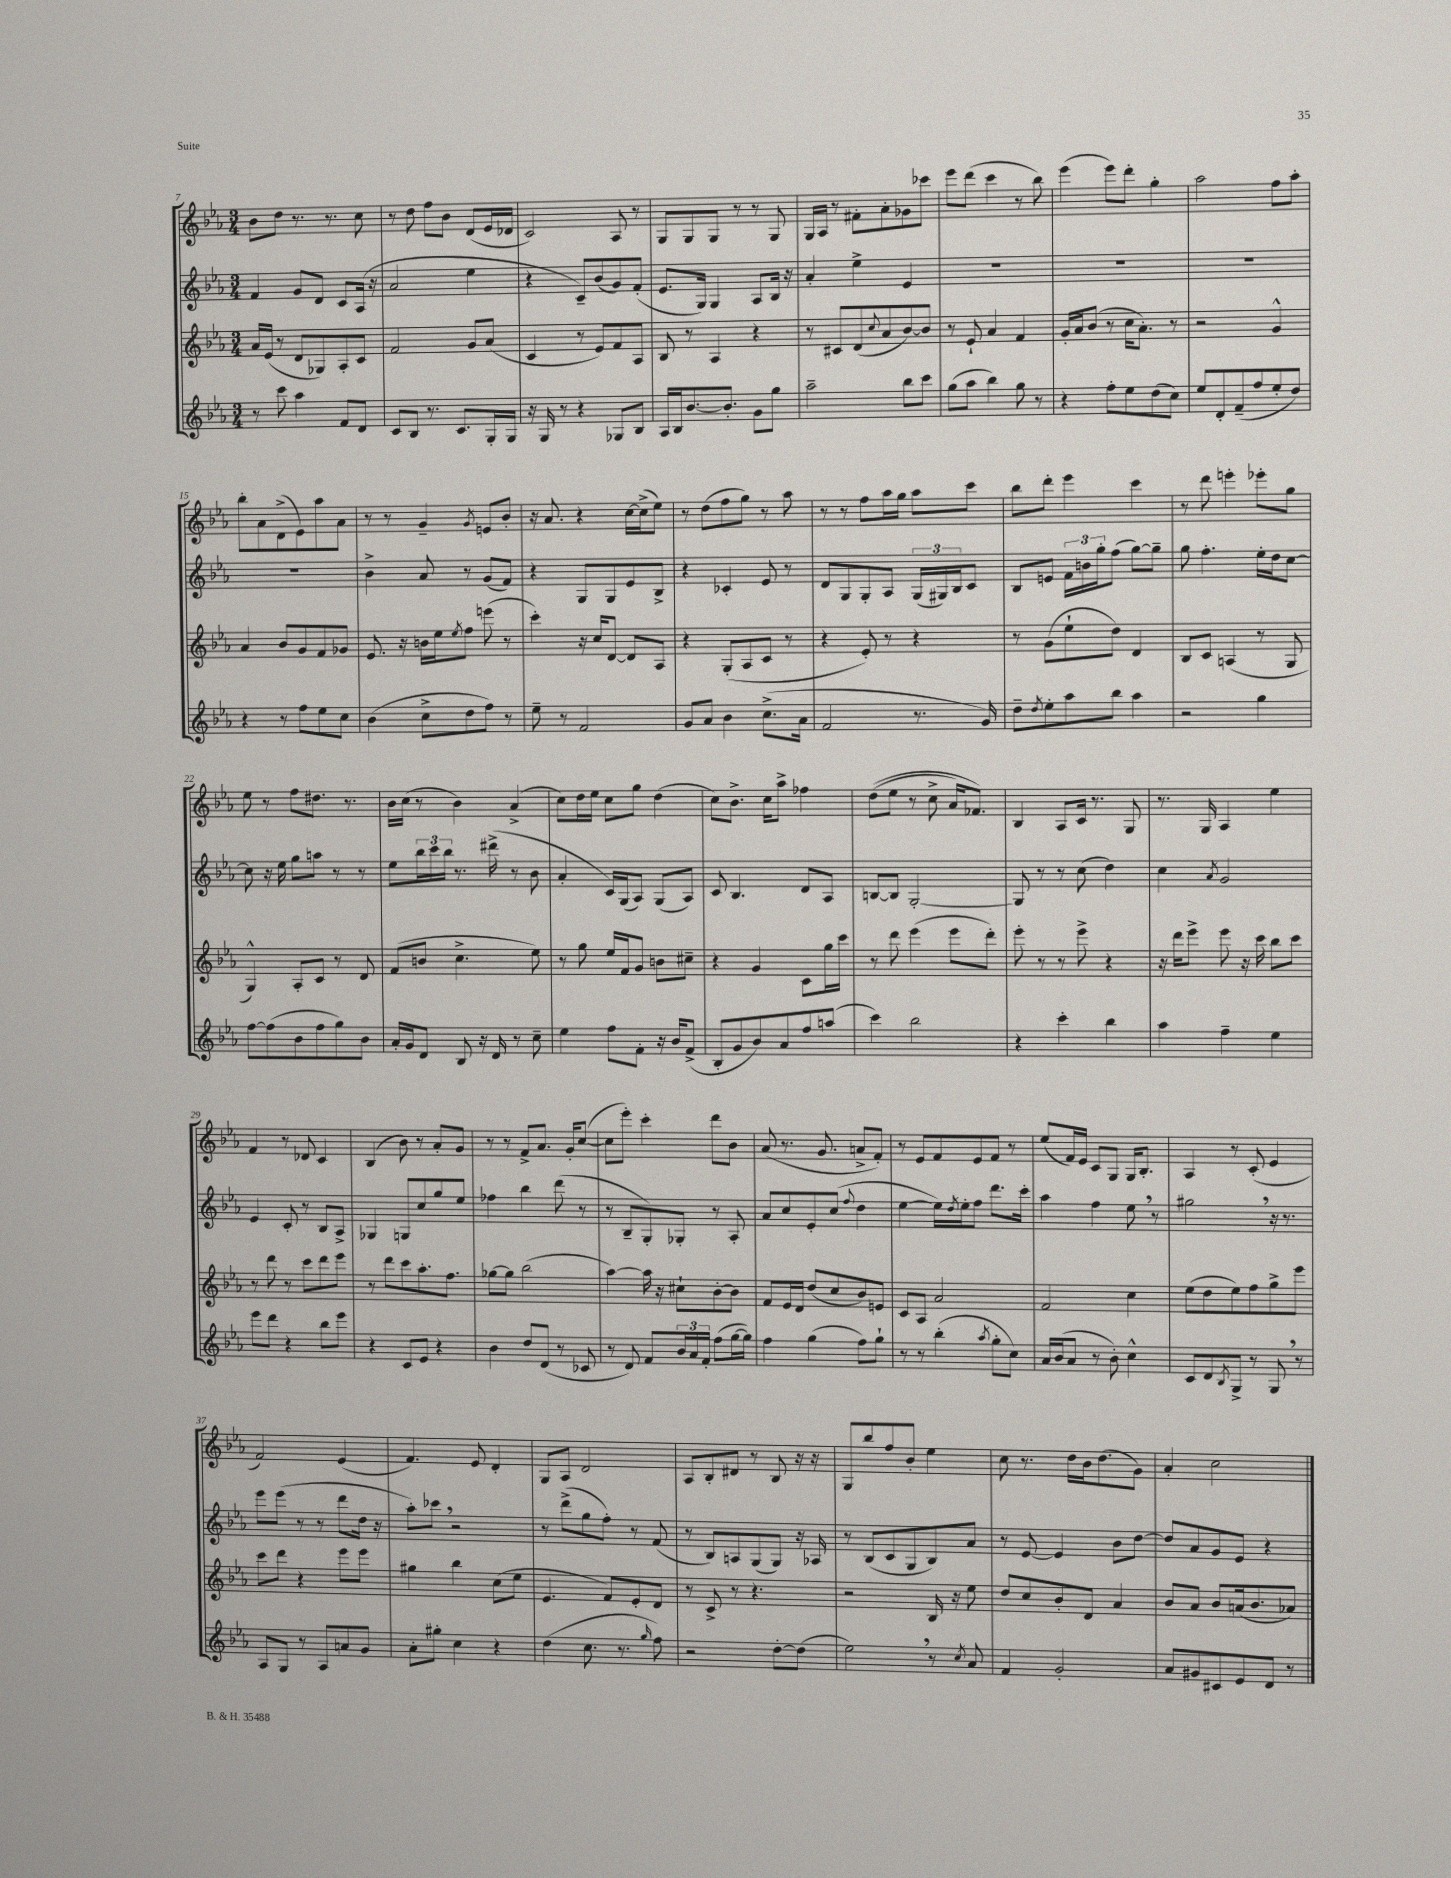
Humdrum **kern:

**kern	**kern	**kern	**kern
*staff4	*staff3	*staff2	*staff1
*clefG2	*clefG2	*clefG2	*clefG2
*k[b-e-a-]	*k[b-e-a-]	*k[b-e-a-]	*k[b-e-a-]
*M3/4	*M3/4	*M3/4	*M3/4
8r	16a-/LL	4f/	8b-\L
.	(16e-/JJ	.	.
8ccc\	8r	.	8dd\J
4aa-\	8d/L	8g/L	8.r
.	8G-/)	8d/J	.
.	.	.	8.r
8f/L	8A-'/	8c/L	.
8d/J	8c/J	(16A-/Jk	8cc\
.	.	16r	.
=	=	=	=
8c/L	2f/	2a-/	8r
8B-/J	.	.	8dd\
8.r	.	.	8ff\L
.	.	.	8b-\J
8.c/L	.	.	.
.	8g/L	4ee-\	(8d/L
16G'/L	(8a-/J	.	16e-/L
16G/JJ	.	.	16d-/JJ
=	=	=	=
16r	4c/	4r	2c/)
16G/	.	.	.
8r	.	.	.
4r	8r	8c~/L)	.
.	8e-/L)	(8b-/	.
8G-/L	8f/	8g/)	8A-/
8B-/J	8A-/J	(8f'/J	8r
=	=	=	=
16A-/LL	8B-/	8.e-/L	8G/L
16B-/J	.	.	.
[8.b-/	8r	.	8G/
.	.	16G/Jk)	.
.	4A-/	4G/	8G/J
8.b-'/]J	.	.	.
.	.	.	8r
8g\L	4r	8A-/L	8r
8gg\J	.	16B-/Jk	8G/
.	.	16r	.
=	=	=	=
2aa-~\	8r	4a-'/	16G/LL
.	.	.	16A-/JJ
.	8c#/L	.	8r
.	(8d/	4ee-^\	8f#'\L
.	8qqcc/	.	.
.	8a-/	.	8a-'\
8bb-\L	[8b-/)	4e-/	8g-\
8ccc\J	8b-/]J	.	8ccc-\J
=	=	=	=
(8gg\L	8r	2.r	8eee-\L
8aa-\J	8e-`/	.	(8ddd\J
4bb-\)	4a-/	.	4ccc\
8gg\	4f/	.	8r
8r	.	.	8bb-\)
=	=	=	=
4r	16g'/LL	2.r	(4eee-\
.	16a-/J	.	.
.	(8b-/J	.	.
8ff'\L	8r	.	8eee-\L)
8ee-\	16cc\LK	.	8ddd'\J
.	8.a-'\J)	.	.
(8dd\	.	.	4gg'\
8cc\J)	8r	.	.
=	=	=	=
8ee-/L	2r	2.r	2aa-\
8d'/	.	.	.
(8f~/	.	.	.
8ff/	.	.	.
8ee-'/	4g^^/	.	8ff\L
8dd/J)	.	.	8aa-'\J
=	=	=	=
4r	4a-/	2.r	8bb-'\L
.	.	.	8a-\
8r	8b-/L	.	(8d^\
8ff\L	8g/	.	8e-\)
8ee-\	8f/	.	8aa-\
8cc\J	8g-/J	.	8a-\J
=	=	=	=
(4b-\	8.e-/	4b-^\	8r
.	.	.	8r
.	16r	.	.
8cc^\L	16b\LL	8a-/	4g~/
.	16ee-\J	.	.
.	8qee-/	.	.
8dd\	8ff\J	8r	.
.	.	.	8qg/
8ff\J)	(8eee\	(8g/L	8e/L
8r	8r	8f/J)	8b-'/J
=	=	=	=
8ee-~\	4ccc'\)	4r	16r
.	.	.	8.a-/
8r	.	.	.
2f/	16r	8G/L	4r
.	16cc/LK	.	.
.	[8d/J	8G/	.
.	8d/]L	8e-/	[16cc\LL
.	.	.	(16cc^\]J
.	8A-/J	8B-^/J	8ee-\J)
=	=	=	=
8g/L	4r	4r	8r
8a-/J	.	.	(8dd\L
4b-\	(8G'/L	4c-'/	8ff\
.	8A-/	.	8gg\J)
(8.cc^\L	8c/J	8e-/	8r
.	8r	8r	8aa-\
16a-\Jk	.	.	.
=	=	=	=
2f/	4r	8d/L	8r
.	.	8G/	8r
.	8e-'/)	8G'/	8ff\L
.	8r	8A-/J	16aa-\L
.	.	.	16gg\JJ
8.r	4r	(24G/LL	8aa-\L
.	.	24G#/)	.
.	.	24B-/J	.
.	.	8c/J	8ccc\J
16g/)	.	.	.
=	=	=	=
8dd~\L	8r	8B-/L	8bb-\L
8qdd/	.	.	.
8ee-'\	(8g\L	8e/J	8ddd'\J
8aa-\	8ee-`\	24f\LL	4eee-\
.	.	24b\	.
.	.	24gg'\J	.
8bb-\J	8dd\J)	(8ff\J	.
4aa-\	4d/	[8gg\L)	4ccc\
.	.	8gg~\]J	.
=	=	=	=
2r	8B-/L	8gg\	8r
.	8c/J	4.ff'\	8ddd\
.	(4A/	.	4eee'\
4gg\	8r	16ee-'\LL	8eee-'\L
.	.	16dd\J	.
.	8G/	[8cc\J	8gg\J
=	=	=	=
[8ff\L	4G^^/)	8cc\]	8ee-\
(8ff\]	.	16r	8r
.	.	16ee-\	.
8b-\	8A-'/L	8gg\L	8ff\L
8ff\	8c/J	8aa\J	8.dd#\J
8gg\)	8r	8r	.
.	.	.	8.r
8b-\J	8d/	8r	.
=	=	=	=
16a-'/LL	(8f/L	8ee-\L	16b-\LL
16g/J	.	.	(16cc\JJ
8d/J	8b/J	24bb-\L	8r
.	.	24ccc\	.
.	.	24bb-\JJ	.
8B-/	4.cc^\	8.r	4b-\)
16r	.	.	.
16d/	.	(16ddd#^\	.
8r	.	8r	(4a-^/
8cc~\	8ee-\)	8b-\	.
=	=	=	=
4ee-\	8r	4a-'/	8cc\L)
.	8gg\	.	16dd\L
.	.	.	16ee-\JJ
8ff\L	16ee-/LL	16c/LL)	8cc\L
.	16f/J	(16G/J	.
8f'\J	8g/J	8A-/J)	8gg\J
16r	8b\L	(8G/L	(4dd\
16b-/LK	.	.	.
(8f^/J	8cc#~\J	8A-/J)	.
=	=	=	=
8B-'/L	4r	8c/	8cc\L)
8g/	.	4.B-/	8.b-^\J
8b-/)	4g/	.	.
.	.	.	16cc\LK
8a-/	.	.	8aa-^\J
8ff/	8c\L	8d/L	4ff-\
(8aa/J	16gg\L	8A-/J	.
.	16ccc\JJ	.	.
=	=	=	=
4ccc\)	8r	[8B/L	&((8dd\L
.	8ddd\	8B/]J	8ee-\J
2bb-\	(4eee-\	[2G'/	8r
.	.	.	8cc^\
.	8eee-\L	.	16a-/LK)
.	.	.	8.f-/J&)
.	8ddd'\J)	.	.
=	=	=	=
4r	8eee-'\	8G/]	4B-/
.	8r	8r	.
4ccc'\	8r	8r	8A-/L
.	8eee-^\	(8cc\	16c/Jk
.	.	.	8.r
4bb-\	4r	4dd\)	.
.	.	.	8G/
=	=	=	=
4aa-\	16r	4cc\	8.r
.	16ddd\LK	.	.
.	8eee-^\J	.	.
.	.	.	16G/
.	.	8qa-/	.
4ff~\	8eee-\	2g/	4A-/
.	16r	.	.
.	16ccc\	.	.
4ee-\	8bb-\L	.	4ee-\
.	8ccc\J	.	.
=	=	=	=
8eee-\L	8r	4e-/	4f/
8ddd\J	8ddd\	.	.
4r	8r	8c'/	8r
.	8ccc\L	8r	8d-/
8bb-\L	8ddd\	8B-/L	4c/
8eee-\J	8eee-\J	8A-^/J	.
=	=	=	=
4r	8r	4G-/	(4B-/
.	8ddd\L	.	.
8c/L	8ccc\	8G/L	8b-\)
8e-/J	8.aa-'\	8cc/	8r
4r	.	8gg/	8a-'/L
.	8.ff\J	.	.
.	.	8ee-/J	8g/J
=	=	=	=
4b-\	[8gg-\L	4ff-\	8r
.	8gg-\]J	.	8r
8dd/L	(2bb-\	4bb-\	8f^/L
(8d/J	.	.	8.a-/J
8r	.	(8ddd\	.
.	.	.	16g'/LK
8c-/	.	8r	([8cc/J
=	=	=	=
8r	[4aa-\)	8r	8cc\]L
8d/)	.	8B-~/L	8eee-'\J)
8f/L	16aa-\]	8G'/)	4ccc'\
.	16r	.	.
24b-/L	8cc#`\L	8G-'/J	.
24a-/	.	.	.
24f'/JJ	.	.	.
(8ff\L	[8b-'\	8r	8ddd\L
[16gg\L	8b-\]J	8A-'/	8b-\J
16gg\]JJ)	.	.	.
=	=	=	=
4ff\	8f/L	8a-/L	(8a-/
.	16e-/L	8cc/	8.r
.	16d/JJ	.	.
(4gg\	(8dd/L	8e-'/	.
.	.	.	8.g/
.	8cc/	(8cc/J	.
.	.	8qqff/	.
8ff\L)	8b-/)	4dd\	8a^/L
8gg`\J	8e/J	.	8f'/J)
=	=	=	=
8r	8c/L	[4ee-\	8r
8r	8A-/J	.	8e-/L
(4bb-'\	2a-/	16ee-\]LL)	8f/
.	.	8qdd/	.
.	.	16ee-'\J	.
.	.	8ff\J	8e-/
8qaa-/	.	.	.
8gg'\L	.	8.ddd\L	8f/J
8cc\J)	.	.	8r
.	.	16ccc'\Jk	.
=	=	=	=
16a-/LL	2f/	4aa-\	(8ee-/L
(16b-/J	.	.	.
8a-/J	.	.	16f/L)
.	.	.	16e-/JJ
8r	.	4ff\	8c/L
8b-'\)	.	.	8G/J
4cc^^\	4cc\	8ee-\	16G/LK
.	.	.	8.B-'/J
.	.	8r	.
=	=	=	=
8c/L	(8ee-\L	2gg#\	4A-/
8d/	8dd\	.	.
8qB-/	.	.	.
8G^/J	8ee-\)	.	8r
8r	8ff\	.	(8c'/
8G/	8gg^\	16r	4e-/
.	.	8.r	.
8r	8eee-\J	.	.
=	=	=	=
8A-/L	8ccc\L	8eee-\L	2f/)
8G/J	8ddd\J	(8eee-\J	.
8r	4r	8r	.
8A-/L	.	8r	.
8a/	8eee-\L	8ddd\L	(4e-/
8g/J	8eee-\J	16dd\Jk	.
.	.	16r	.
=	=	=	=
8a-'\L	4gg#\	8aa-'\L)	4.f/)
8gg#'\J	.	8ccc-\J	.
4cc\	4bb-\	2r	.
.	.	.	8e-/
4r	(8cc\L	.	4d'/
.	8ee-\J	.	.
=	=	=	=
(4dd\	4.e-/	8r	8G/L
.	.	(8ddd^\L	8A-/J
8.cc\	.	8gg\	2d/
.	8f/L)	8ff'\J)	.
8.r	.	.	.
.	8e-'/	8r	.
16qqgg/	.	.	.
8ff\)	8d/J	(8f/	.
=	=	=	=
2r	8r	8r	8A-/L
.	8c^/	8B-/L)	8B-'/
.	8r	8A/	8d#/J
.	4.r	(8G/	8r
[8dd'\L	.	8G/J)	8B-/
(8dd\]J	.	16r	16r
.	.	16A-/	16r
=	=	=	=
2ee-\)	2r	8r	8G/L
.	.	(8B-/L	8bb-/
.	.	8c/	8ff/
.	.	8G/	8b-'/J
8r	16B-/	8B-/)	4ee-\
.	16r	.	.
8qcc/	.	.	.
8a-/	8ee-\	8a-/J	.
=	=	=	=
4f/	8dd/L	8r	8cc\
.	8cc/	[8e-/	8.r
2g'/	8b-'/	4e-/]	.
.	.	.	16dd\LL
.	8d/J	.	16b-\J
.	.	.	(8.dd\
.	4a-/	8b-\L	.
.	.	[8dd\J	8g\J)
=	=	=	=
8a-/L	8b-/L	8dd/]L	4a-'/
8g#/	8a-/J	8a-/	.
8c#/	8b-/L	8g/	2cc\
8e-/	(16a/k	8e-/J	.
.	8.b-/	.	.
8d/J	.	4r	.
8r	8a-/J)	.	.
==	==	==	==
*-	*-	*-	*-
